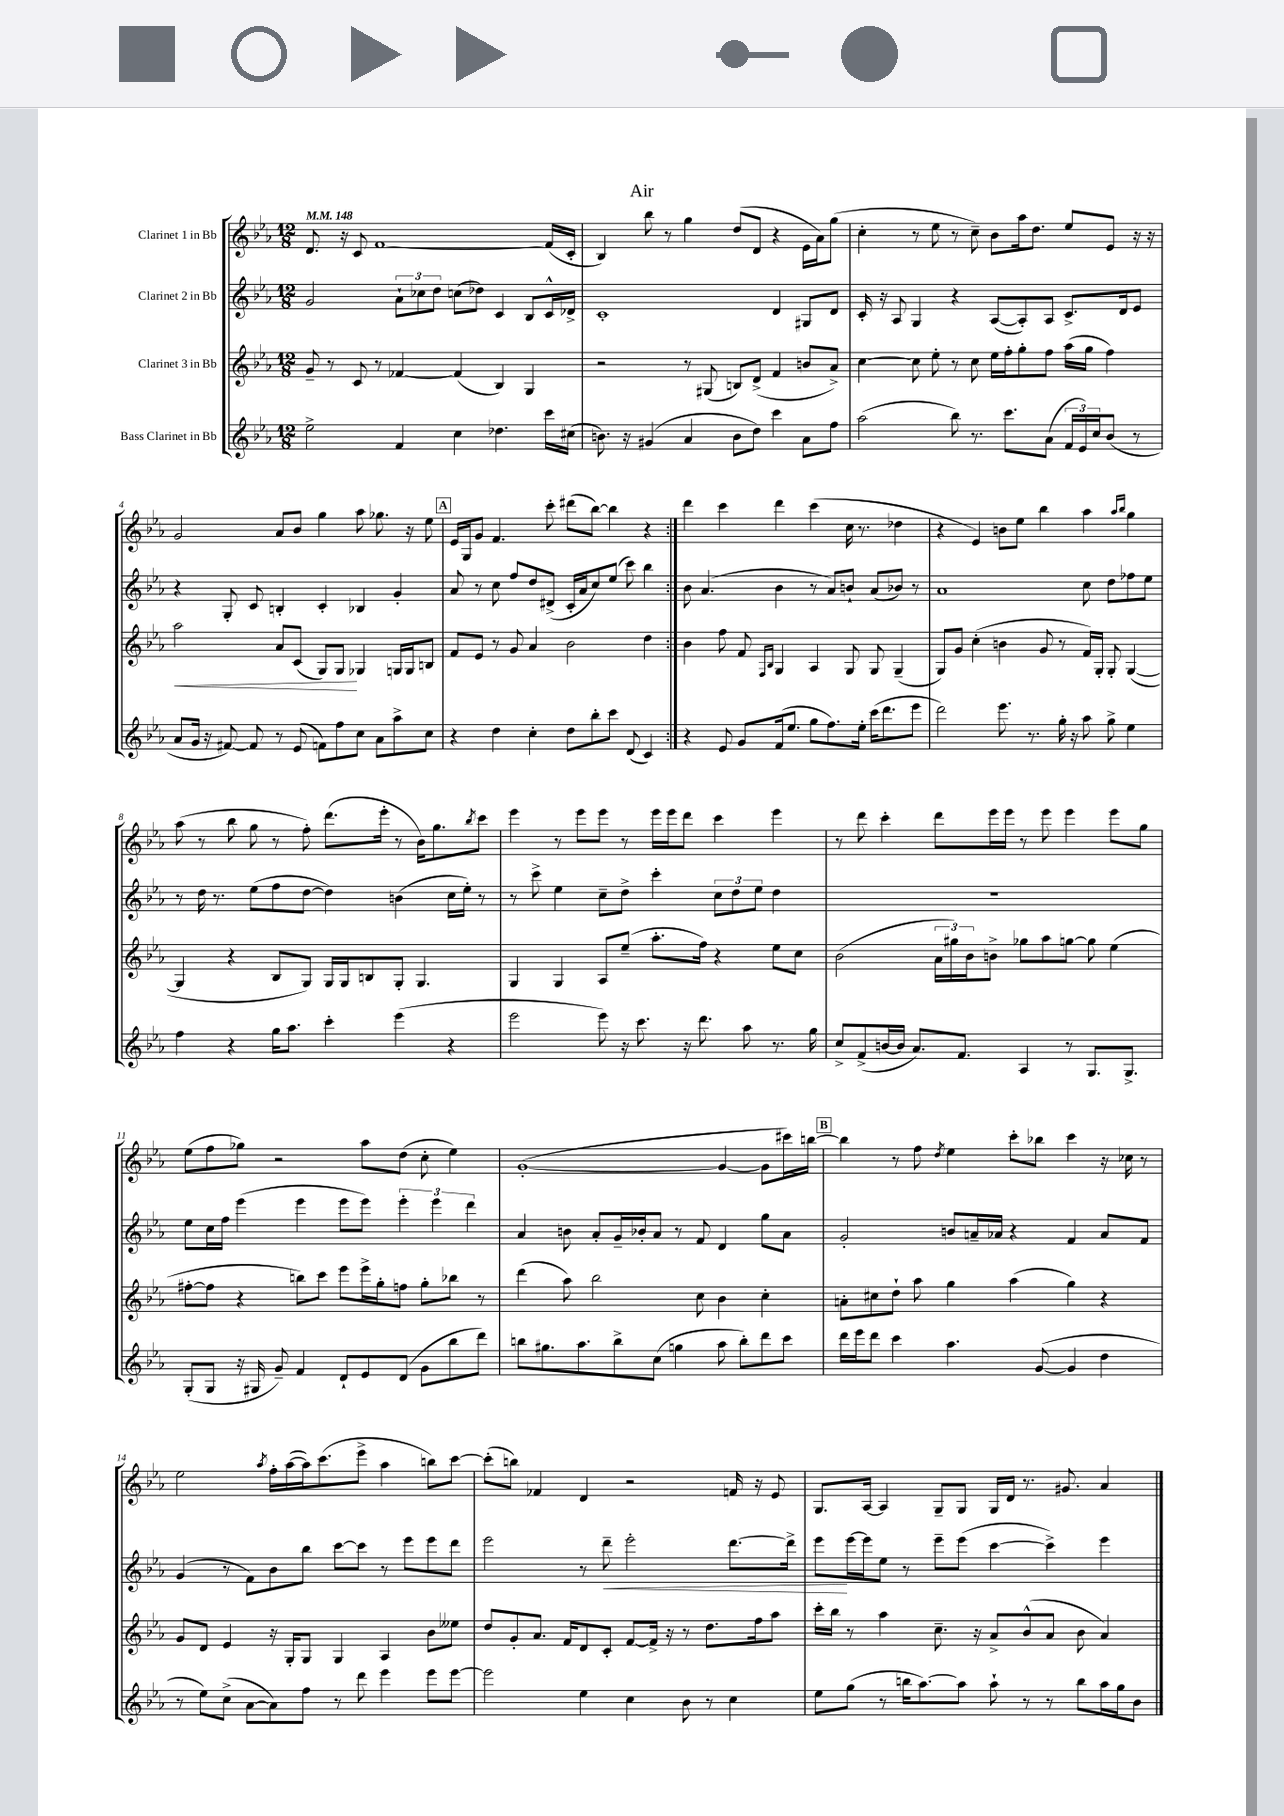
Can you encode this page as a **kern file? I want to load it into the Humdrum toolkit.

**kern	**kern	**dynam	**kern	**dynam	**kern
*part4	*part3	*part3	*part2	*part2	*part1
*staff4	*staff3	*staff3	*staff2	*staff2	*staff1
*I"Bass Clarinet in Bb	*I"Clarinet 3 in Bb	*	*I"Clarinet 2 in Bb	*	*I"Clarinet 1 in Bb
*clefG2	*clefG2	*	*clefG2	*	*clefG2
*k[b-e-a-]	*k[b-e-a-]	*	*k[b-e-a-]	*	*k[b-e-a-]
*M12/8	*M12/8	*	*M12/8	*	*M12/8
*MM148	*MM148	*	*MM148	*	*MM148
=1	=1	=1	=1	=1	=1
2ee-^\	8g~/	.	2g/	.	8.d/
.	8r	.	.	.	.
.	.	.	.	.	16r
.	8c/	.	.	.	8c/
.	8r	.	.	.	[1f
4f/	[4f-X/	.	12a-`\L	.	.
.	.	.	12cc-X\	.	.
.	.	.	12dd\J	.	.
4cc\	(4f-/]	.	(8ccn\L	.	.
.	.	.	8dd-X\J)	.	.
4.dd-X\	4B-/)	.	4c/	.	.
.	4G/	.	8B-/L	.	.
16ccc\LL	.	.	16c^^/L	.	(16f/LL]
(16cc#X\JJ	.	.	16d-X^/JJ	.	16c'/JJ
=2	=2	=2	=2	=2	=2
8.bn\)	2r	.	1c'	.	4B-/)
16r	.	.	.	.	.
(4g#X/	.	.	.	.	8bb-\
.	.	.	.	.	8r
4a-/	8r	.	.	.	4gg\
.	(8G#X/	.	.	.	.
8b\L	8Bn/L)	.	.	.	(8dd/L
8dd\J)	(8d^/J	.	.	.	8d/J
4ccc\	4f/	.	4d/	.	4r
8a-\L	8bn/L	.	8G#X/L	.	16e-\LL
.	.	.	.	.	16a-\J)
8ff\J	8a-^/J)	.	8d/J	.	(8gg\J
=3	=3	=3	=3	=3	=3
(2aa-\	[4cc\	.	16c'/	.	4cc'\
.	.	.	16r	.	.
.	.	.	8A-/	.	.
.	8cc\]	.	4G/	.	8r
.	8ee-'\	.	.	.	8ee-\
8bb-\)	8r	.	4r	.	8r
8.r	8cc\	.	.	.	8cc~\)
.	16ee-\LL	.	([8A-/L	.	8b-\L
8.ccc\L	16ff'\J	.	.	.	.
.	8gg'\	.	8A-'/])	.	16aa-\k
.	.	.	.	.	8.dd\J
(8a-\J	8ff\J	.	8A-/J	.	.
24f/LL	(16aa-\LL	.	8.c^/L	.	8ee-/L
24e-/)	.	.	.	.	.
.	16gg\JJ	.	.	.	.
24cc/J	.	.	.	.	.
(8b-/J	4ff\)	.	.	.	8e-/J
.	.	.	16d/k	.	.
8r	.	.	8e-/J	.	16r
.	.	.	.	.	16r
!!LO:LB:g=z
=4	=4	=4	=4	=4	=4
!	!	!LO:HP:b	!	!	!
8a-/L	2aa-\	<	4r	.	2g/
16g/Jk	.	.	.	.	.
16r	.	.	.	.	.
[8f#X/)	.	.	8G'/	.	.
8f#/]	.	.	8c/	.	.
8r	8a-/L	.	4Bn'/	.	8a-/L
(8e-/	(8c/J	.	.	.	8b-/J
8fn\L)	8G/L)	.	4c'/	.	4gg\
8ff\	8G/J	.	.	.	.
8cc\J	4G-X/	[	4B-X/	.	8aa-\
8a-\L	.	.	.	.	8.gg-X\
8aa-^\	16Gn/LL	.	4g'/	.	.
.	16G/J	.	.	.	16r
8cc\J	8Bn/J	.	.	.	8ee-\
!!LO:REH:place=s1:t=A
=5	=5	=5	=5	=5	=5
4r	8f/L	.	8a-/	.	16e-/LL
.	.	.	.	.	16G/J
.	8e-/J	.	8r	.	8g/J
4dd\	8r	.	8cc\	.	4.f/
.	8g/	.	8ff/L	.	.
4cc'\	4a-/	.	8dd/	.	.
.	.	.	(8d#X^/J	.	8ccc'\
8dd\L	2b-\	.	16c'/LL	.	(8ddd#X\L
.	.	.	16a-/J	.	.
8bb-'\	.	.	8cc/)	.	[8bb-\J)
8ccc\J	.	.	(8ee-/J	.	4bb-\]
(8d/	.	.	8ccc\)	.	.
4c/)	4dd\	.	4bb-\	.	4r
=6:|!	=6:|!	=6:|!	=6:|!	=6:|!	=6:|!
4r	4b-\	.	8b-\	.	4ddd\
.	.	.	(4.a-/	.	.
8e-/	8ff\	.	.	.	4ccc\
8g/L	8f/	.	.	.	.
.	16qqF/LL	.	.	.	.
.	16qqB-/JJ	.	.	.	.
(16f/k	4G/	.	4b-\	.	4ddd\
8.ee-/J	.	.	.	.	.
8gg\L	4A-/	.	8r	.	(4ccc\
8.ff\)	.	.	8a-/L)	.	.
.	8G/	.	8bn`/J	.	16cc\
16ee-'\Jk	.	.	.	.	8.r
(16ccc\KL	8G/	.	(8a-/L	.	.
8.ddd\	.	.	.	.	.
.	(4G~/	.	8b-X/J)	.	4dd-X\
8eee-\J	.	.	8r	.	.
=7	=7	=7	=7	=7	=7
2ddd\)	8G/L)	.	1a-	.	4r
.	8g/J	.	.	.	.
.	(4cc'\	.	.	.	4e-/)
8.eee-\	4bn\	.	.	.	8bn\L
.	.	.	.	.	8ee-\J
8.r	.	.	.	.	.
.	8g/	.	.	.	4bb-\
16gg'\	8r	.	.	.	.
16r	.	.	.	.	.
8aa-\	16f/LL)	.	8cc\	.	4aa-\
.	16G'/JJ	.	.	.	.
8gg^\	8G'/	.	8dd\L	.	.
.	.	.	.	.	16qqaa-/LL
.	.	.	.	.	16qqbb-/JJ
4ee-\	([4G/	.	8ff-X\	.	4gg\
.	.	.	8ee-\J	.	.
!!LO:LB:g=z
=8	=8	=8	=8	=8	=8
4ff\	4G/]	.	8r	.	(8aa-\
.	.	.	16dd\	.	8r
.	.	.	8.r	.	.
4r	4r	.	.	.	8bb-\
.	.	.	(8ee-\L	.	8gg\
16gg\KL	8B-/L	.	8ff\	.	8r
8.aa-\J	.	.	.	.	.
.	8G/J)	.	[8dd\J	.	8ff'\)
4ccc'\	16G/LL	.	4dd\])	.	(8.ddd\L
.	16G/J	.	.	.	.
.	8Bn/	.	.	.	.
.	.	.	.	.	16eee-'\Jk
(4eee-\	8G'/J	.	(4bn\	.	8r
.	4.G/	.	.	.	16b-\KL)
.	.	.	.	.	8.gg\
4r	.	.	16cc\LL	.	.
.	.	.	16ee-'\JJ)	.	.
.	.	.	.	.	8qbb-/
.	.	.	8r	.	8ccc\J
=9	=9	=9	=9	=9	=9
2eee-\	4G/	.	8r	.	4eee-\
.	.	.	8ccc^\	.	.
.	4G/	.	4ee-\	.	8r
.	.	.	.	.	8eee-\L
8eee-\)	8A-/L	.	8cc~\L	.	8eee-\J
16r	(8ee-~/J	.	8dd^\J	.	8r
8.ccc\	.	.	.	.	.
.	8.aa-'\L	.	4ccc'\	.	16eee-\LL
.	.	.	.	.	16eee-\J
16r	.	.	.	.	8ddd\J
8.ddd\	16ff\Jk)	.	.	.	.
.	4r	.	12cc\L	.	4ccc\
.	.	.	12dd\	.	.
8aa-\	.	.	.	.	.
.	.	.	12ee-\J	.	.
8.r	8ee-\L	.	4dd\	.	4eee-\
.	8cc\J	.	.	.	.
16gg\	.	.	.	.	.
=10	=10	=10	=10	=10	=10
8cc^/L	(2b-\	.	1.r	.	8r
(8f^/	.	.	.	.	8ddd\
[16bn/L	.	.	.	.	4ccc'\
16b/JJ]	.	.	.	.	.
8.a-/L)	.	.	.	.	.
.	24a-\LL	.	.	.	8ddd\L
.	24gg#X\)	.	.	.	.
8.f/J	.	.	.	.	.
.	24b-\J	.	.	.	.
.	8bn^\J	.	.	.	16eee-\L
.	.	.	.	.	16eee-\JJ
4A-/	8gg-X\L	.	.	.	8r
.	8aa-\	.	.	.	8eee-\
8r	[8ggn\J	.	.	.	4eee-\
8.G/L	8gg\]	.	.	.	.
.	(4ee-\	.	.	.	8eee-\L
8.G^/J	.	.	.	.	.
.	.	.	.	.	8gg\J
!!LO:LB:g=z
=11	=11	=11	=11	=11	=11
(8G'/L	[8ff#X'\L	.	8ee-\L	.	(8ee-\L
8G/J	8ff#\J]	.	16cc\L	.	8ff\
.	.	.	16ff\JJ	.	.
16r	4r	.	(4eee-\	.	8gg-X\J)
16G#X/	.	.	.	.	.
8g~/)	.	.	.	.	2r
4f/	8bbn\L)	.	4eee-\	.	.
.	8ccc\J	.	.	.	.
8d`/L	8eee-\L	.	8eee-\L	.	.
8e-/	16eee-^\L	.	8eee-\J)	.	8aa-\L
.	16gg'\J	.	.	.	.
(8d/J	8ffn\J	.	6eee-'\	.	(8dd\J
8g\L	8gg'\L	.	.	.	8cc'\
.	.	.	6eee-\	.	.
8bb-\	8bb-X\J	.	.	.	4ee-\)
.	.	.	6ddd\	.	.
8ddd\J)	8r	.	.	.	.
=12	=12	=12	=12	=12	=12
8bbn\L	(4ddd\	.	4a-/	.	([1g'
8.gg#X\	.	.	.	.	.
.	8aa-\)	.	8bn\	.	.
8.aa-\	.	.	.	.	.
.	2bb-\	.	8a-'/L	.	.
8bb^\	.	.	16g~/L	.	.
.	.	.	16b-X'/J	.	.
(8cc\J	.	.	8a-/J	.	.
4ggn\	.	.	8r	.	.
.	8cc\	.	8f/	.	.
8aa-\	4b-\	.	4d/	.	4g/_
8bb'\L)	.	.	.	.	.
8ddd\	4cc'\	.	8gg\L	.	8g\L]
8ccc\J	.	.	8a-\J	.	16ccc#X\L)
.	.	.	.	.	[16bbn\JJ
!!LO:REH:place=s1:t=B
=13	=13	=13	=13	=13	=13
16ddd\LL	8an'\L	.	2g'/	.	4bb\]
16eee-\J	.	.	.	.	.
8ddd\J	8cc#X\	.	.	.	.
4ccc\	8dd`\J	.	.	.	8r
.	8aa-\	.	.	.	8ff\
.	.	.	.	.	8qdd/
4.aa-\	4gg\	.	8bn/L	.	4ee-\
.	.	.	16an~/L	.	.
.	.	.	16a-X/JJ	.	.
.	(4aa-\	.	4r	.	8ccc'\L
([8g/	.	.	.	.	8bb-X\J
4g/]	4gg\)	.	4f/	.	4ccc\
4dd\	4r	.	8a-/L	.	16r
.	.	.	.	.	16cc-X\
.	.	.	8f/J	.	8r
!!LO:LB:g=z
=14	=14	=14	=14	=14	=14
8r	8g/L	.	(4g/	.	2ee-\
8ee-\L)	8d/J	.	.	.	.
(8cc^\J	4e-/	.	8r	.	.
[8a-\L	.	.	8f\L)	.	.
.	.	.	.	.	8qaa-/
8a-\])	16r	.	8b-\	.	16ff'\LL
.	16G'/KL	.	.	.	([16aa-\
8ff\J	8G/J	.	8bb-\J	.	16aa-\J])
.	.	.	.	.	(8.ccc\
8r	4G/	.	[8ccc\L	.	.
8ddd\	.	.	8ccc\J]	.	8eee-^\J
4eee-\	4A-/	.	8r	.	4aa-\
.	.	.	8eee-\L	.	.
8eee-\L	8b-\L	.	8eee-\	.	8bbn\L)
[8eee-\J	8ee--X\J	.	8ddd\J	.	[8ccc\J
=15	=15	=15	=15	=15	=15
2eee-\]	8dd/L	.	2eee-\	.	(8ccc'\L]
.	8g'/	.	.	.	8bbn\J)
.	8.a-/J	.	.	.	4f-X/
.	16f/KL	.	.	.	.
4ee-\	8d/	.	8r	.	4d/
!	!	!	!	!LO:HP:b	!
.	8c'/J	.	8ddd~\	<	.
4cc\	[8f/L	.	2eee-'\	.	2r
.	16f^/Jk]	.	.	.	.
.	16r	.	.	.	.
8b-\	8r	.	.	.	.
8r	8.dd\L	.	.	.	.
4cc\	.	.	[8.ddd\L	.	16fn/
.	16ff\k	.	.	.	16r
.	8aa-\J	.	.	.	8e-/
.	.	.	16ddd^\Jk]	.	.
=16	=16	=16	=16	=16	=16
8ee-\L	16ccc'\LL	.	8eee-\L	.	8.G/L
.	16bb-\JJ	.	.	.	.
(8gg\J	8r	.	[16eee-\L	[	.
.	.	.	16eee-\J]	.	[16A-/Jk
8r	4aa-\	.	8ee-\J	.	4A-/]
16bbn\KL	.	.	8r	.	.
[8.aa-\)	.	.	.	.	.
.	8.cc~\	.	8eee-~\L	.	8G~/L
8aa-\J]	.	.	(8eee-\J	.	8G/J
.	16r	.	.	.	.
8aa-`\	8a-^/L	.	[4ccc\	.	16G/LL
.	.	.	.	.	16d/JJ
8r	(8b-^^/	.	.	.	8.r
8r	8a-/J	.	4ccc^\])	.	.
.	.	.	.	.	8.g#X/
8bb\L	8b-\	.	.	.	.
16aa-\L	4a-/)	.	4eee-\	.	4a-/
16gg\J	.	.	.	.	.
8b-\J	.	.	.	.	.
==	==	==	==	==	==
*-	*-	*-	*-	*-	*-
